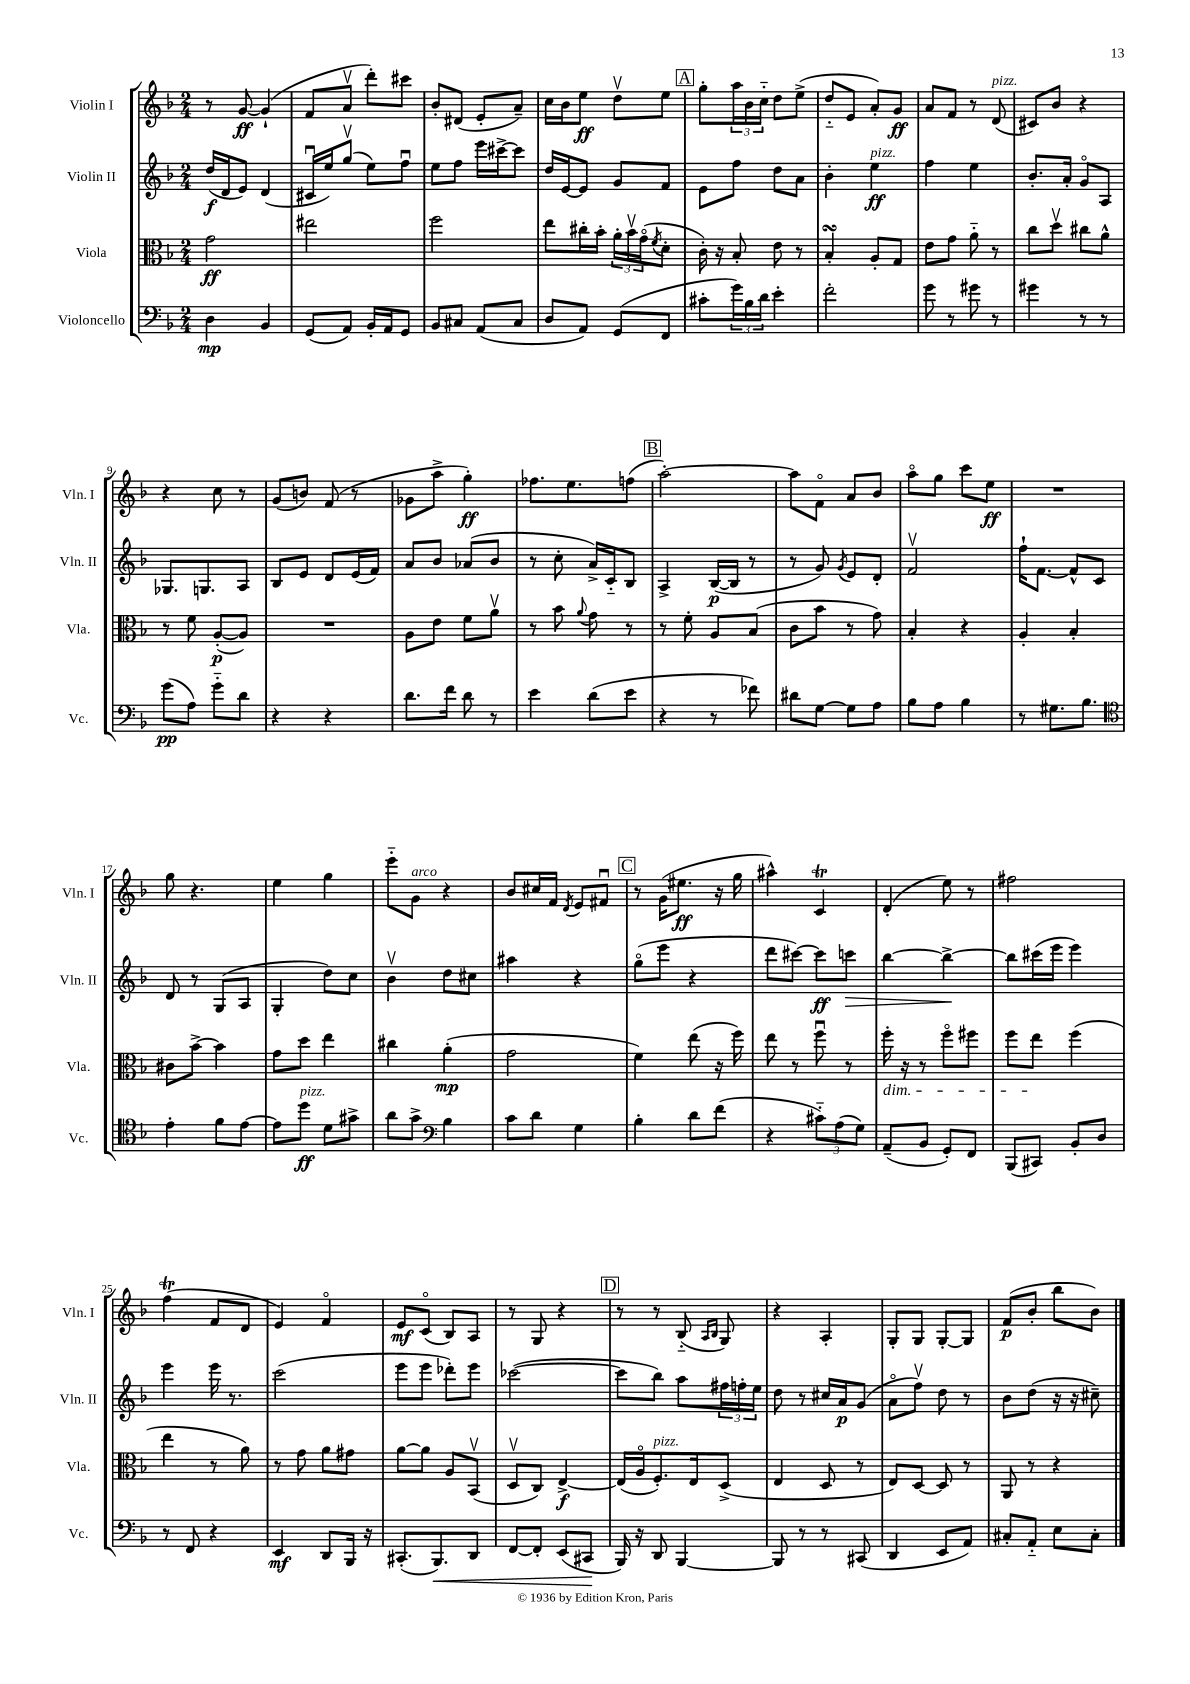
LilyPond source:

<<
\new StaffGroup <<
\new Staff = "s0" \with { instrumentName = "Violin I" shortInstrumentName = "Vln. I" } {
    \clef treble \key f \major \numericTimeSignature \time 2/4
    r8 g'8~\ff g'4-!( |
    f'8 a'8\upbow d'''8-.) cis'''8 |
    bes'8-. dis'8( e'8-. a'8--) |
    c''16 bes'16 e''8\ff d''8\upbow e''8 |
    \mark \markup { \box "A" } g''8-. \tuplet 3/2 { a''16 bes'16 c''16-_ } d''8 e''8->( |
    d''8-_ e'8 a'8-.) g'8\ff |
    a'8 f'8 r8 d'8^\markup { \italic "pizz." }( |
    cis'8) bes'8 r4 |
    r4 c''8 r8 |
    g'8( b'8) f'8( r8 |
    ges'8 a''8-> g''4-.\ff) |
    fes''8. e''8. f''8( |
    \mark \markup { \box "B" } a''2~-.) |
    a''8 f'8\flageolet a'8 bes'8 |
    a''8\flageolet g''8 c'''8 e''8\ff |
    R2 |
    g''8 r4. |
    e''4 g''4 |
    e'''8-_ g'8^\markup { \italic "arco" } r4 |
    bes'8 cis''16 f'16 \acciaccatura { d'8 } e'8 fis'8\downbow |
    \mark \markup { \box "C" } r8 g'16( eis''8.\ff r16 g''16 |
    ais''4-^) c'4\trill |
    d'4-.( e''8) r8 |
    fis''2 |
    f''4\trill( f'8 d'8 |
    e'4) f'4\flageolet |
    e'8\mf c'8\flageolet( bes8) a8 |
    r8 g8 r4 |
    \mark \markup { \box "D" } r8 r8 bes8-_( \grace { a16 bes16 } g8) |
    r4 a4-. |
    g8-. g8 g8~-. g8 |
    f'8\p( bes'8-. bes''8 bes'8) \bar "|." |
}
\new Staff = "s1" \with { instrumentName = "Violin II" shortInstrumentName = "Vln. II" } {
    \clef treble \key f \major \numericTimeSignature \time 2/4
    d''16\f( d'16 e'8) d'4( |
    cis'16\downbow e''16) g''8\upbow( e''8) f''8\downbow |
    e''8 f''8 e'''16 cis'''16~-> cis'''8 |
    d''16 e'16~ e'8 g'8 f'8 |
    \mark \markup { \box "A" } e'8 f''8 d''8 a'8 |
    bes'4-. e''4\ff^\markup { \italic "pizz." } |
    f''4 e''4 |
    bes'8.-. a'16-. g'8\flageolet a8 |
    ges8. g8. a8 |
    bes8 e'8 d'8 e'16( f'16) |
    a'8 bes'8 aes'8( bes'8 |
    r8 c''8-. a'16->) c'16-_ bes8 |
    \mark \markup { \box "B" } a4-> bes16~\p( bes16 r8 |
    r8 g'8) \acciaccatura { g'8 } e'8 d'8-. |
    f'2\upbow |
    f''16-! f'8.~ f'8-^ c'8 |
    d'8 r8 g8( a8 |
    g4-. d''8) c''8 |
    bes'4\upbow d''8 cis''8 |
    ais''4 r4 |
    \mark \markup { \box "C" } g''8\flageolet( e'''8 r4 |
    d'''8 cis'''8~) cis'''8\ff c'''8\> |
    bes''4~ bes''4~->\! |
    bes''8 cis'''16( e'''16 e'''4) |
    e'''4 e'''16 r8. |
    c'''2( |
    e'''8 e'''8 des'''8-.) e'''8 |
    ces'''2~( |
    \mark \markup { \box "D" } ces'''8 bes''8) a''8 \tuplet 3/2 { fis''16 f''16-. e''16 } |
    d''8 r8 cis''16 a'16\p g'8( |
    a'8\flageolet f''8\upbow) d''8 r8 |
    bes'8 d''8( r16 r16 cis''8--) \bar "|." |
}
\new Staff = "s2" \with { instrumentName = "Viola" shortInstrumentName = "Vla." } {
    \clef alto \key f \major \numericTimeSignature \time 2/4
    g'2\ff |
    eis''2 |
    f''2 |
    e''8 cis''16-. bes'16-. \tuplet 3/2 { a'16-. bes'16\upbow g'16\flageolet( } \acciaccatura { f'8 } d'8-. |
    \mark \markup { \box "A" } c'16-.) r16 bes8-. e'8 r8 |
    bes4-.\turn a8-. g8 |
    e'8 g'8 a'8-_ r8 |
    c''8 d''8\upbow cis''8 a'8-^ |
    r8 f'8 a8~-.\p( a8) |
    R2 |
    a8 e'8 f'8 a'8\upbow |
    r8 bes'8 \appoggiatura { a'8 } g'8 r8 |
    \mark \markup { \box "B" } r8 f'8-. a8 bes8( |
    c'8 bes'8 r8 g'8) |
    bes4-. r4 |
    a4-. bes4-. |
    cis'8 bes'8~-> bes'4 |
    g'8 d''8 e''4 |
    cis''4 a'4-.\mp( |
    g'2 |
    \mark \markup { \box "C" } f'4) e''8( r16 f''16) |
    e''8 r8 f''8\downbow r8 |
    f''16-.\dim r16 r8 f''8\flageolet fis''8 |
    f''8 e''8\! f''4( |
    e''4 r8 a'8) |
    r8 g'8 a'8 gis'8 |
    a'8~ a'8 a8 bes,8\upbow( |
    d8\upbow c8) e4~->\f |
    \mark \markup { \box "D" } e16( a16\flageolet f8.-.^\markup { \italic "pizz." }) e16 d8->( |
    e4 d8 r8 |
    e8) d8~ d8 r8 |
    a,8 r8 r4 \bar "|." |
}
\new Staff = "s3" \with { instrumentName = "Violoncello" shortInstrumentName = "Vc." } {
    \clef bass \key f \major \numericTimeSignature \time 2/4
    d4\mp bes,4 |
    g,8( a,8) bes,16-. a,16 g,8 |
    bes,8 cis8 a,8( cis8 |
    d8 a,8) g,8( f,8 |
    \mark \markup { \box "A" } cis'8-. \tuplet 3/2 { g'16) bes16 d'16 } e'4-. |
    f'2-. |
    g'8 r8 gis'8 r8 |
    gis'4 r8 r8 |
    g'8\pp( a8) g'8-_ d'8 |
    r4 r4 |
    d'8. f'16 d'8 r8 |
    e'4 d'8( e'8 |
    \mark \markup { \box "B" } r4 r8 fes'8) |
    dis'8 g8~ g8 a8 |
    bes8 a8 bes4 |
    r8 gis8. bes8. |
    \clef tenor e'4-. f'8 e'8~ |
    e'8 d''8\ff^\markup { \italic "pizz." } d'8 gis'8-> |
    a'8 g'8-> \clef bass bes4 |
    c'8 d'8 g4 |
    \mark \markup { \box "C" } bes4-. d'8 f'8( |
    r4 \tuplet 3/2 { cis'8-_) a8( g8) } |
    a,8--( bes,8 g,8-.) f,8 |
    bes,,8( cis,8) bes,8-. d8 |
    r8 f,8 r4 |
    e,4\mf d,8 bes,,16 r16 |
    cis,8.-.( bes,,8.\<) d,8 |
    f,8~ f,8-. e,8( cis,8\! |
    \mark \markup { \box "D" } bes,,16) r16 d,8 bes,,4~ |
    bes,,8 r8 r8 cis,8( |
    d,4 e,8 a,8) |
    cis8-. a,8-_ e8 cis8-. \bar "|." |
}
>>
>>
